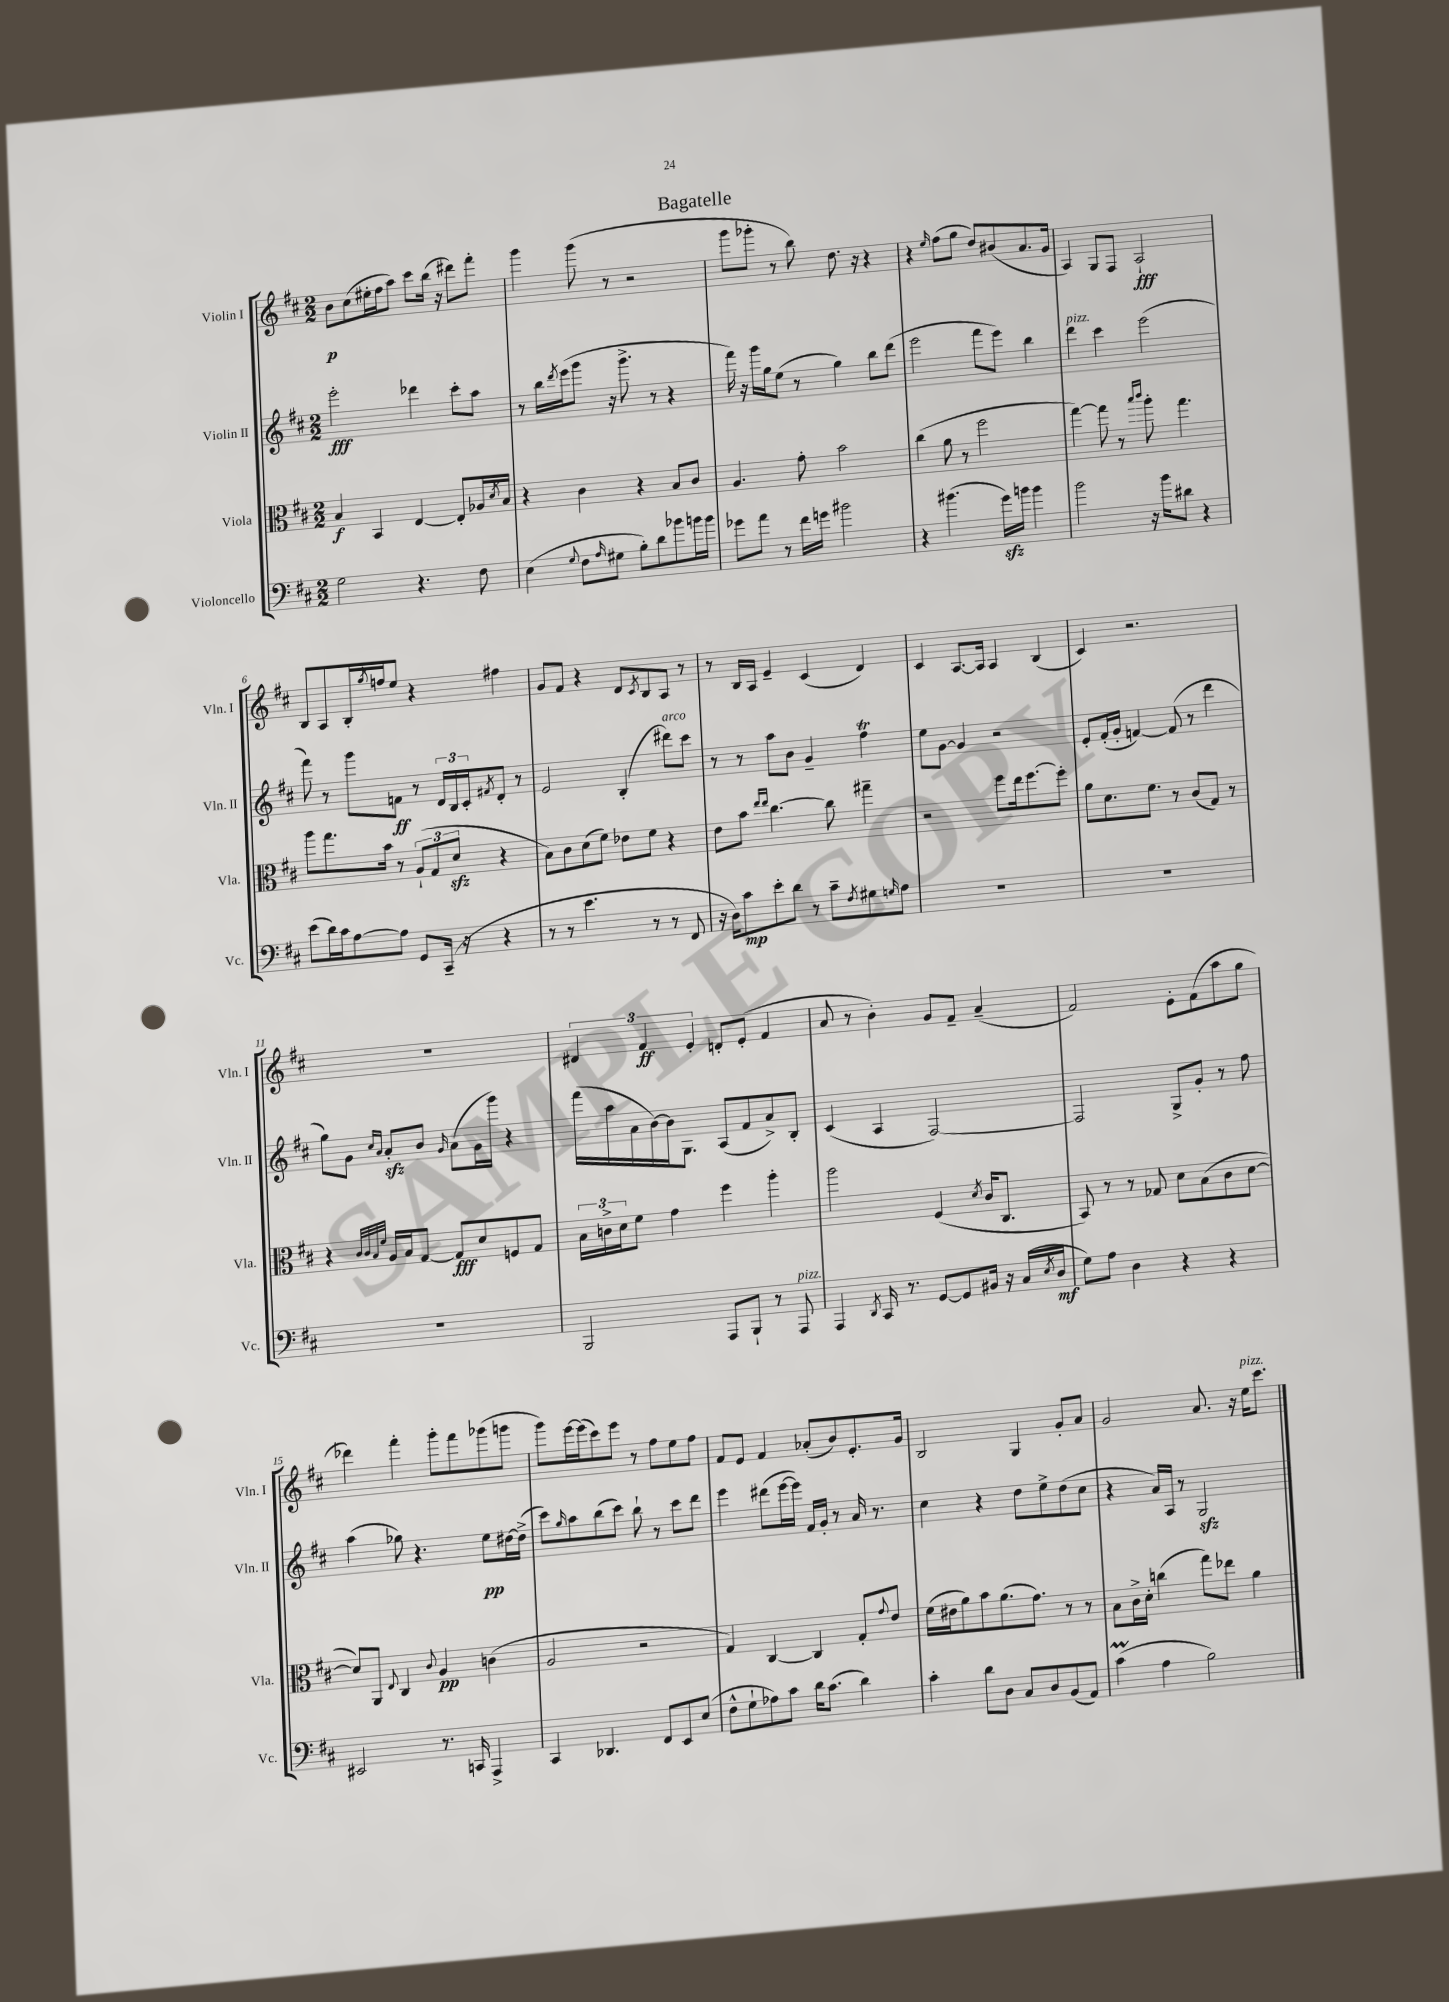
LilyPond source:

\header { title = "Bagatelle" }
<<
\new StaffGroup <<
\new Staff = "s0" \with { instrumentName = "Violin I" shortInstrumentName = "Vln. I" } {
    \clef treble \key d \major \numericTimeSignature \time 2/2
    b'8\p cis''8( eis''16-. fis''16 a''8) cis'''8 b''16( r16 dis'''8) fis'''8-. |
    g'''4 g'''8( r8 r2 |
    g'''8 ges'''8-. r8 b''8) d''8. r16 r4 |
    r4 \grace { e''16 } fis''8( g''8 d''8) bis'8( a'8. g'16 |
    a4) g8 fis8 a2-!\fff |
    b8 a8 b16-. \acciaccatura { g''8 } f''16 e''8 r4 fis''4 |
    g'8 fis'8 r4 d'8 \acciaccatura { cis'8 } b8 a8 r8 |
    r8 b16 a16 e'4-- cis'4( d'4) |
    cis'4 a8.~ a16 a4 b4( |
    cis'4) r2. |
    R1 |
    \tuplet 3/2 { dis'4 fis'4\ff e'4-. } d'8-. e'8-.( fis'4 |
    a'8 r8 b'4-.) g'8 fis'8-- a'4--( |
    fis'2) e'8-. fis'8( a''8 g''8 |
    des'''4) fis'''4-. g'''8-. fis'''8 ges'''8( g'''8 |
    g'''8) e'''16~ e'''16( cis'''8) e'''8 r8 fis''8 e''8 fis''8 |
    fis'8 e'8 fis'4 aes'8-.( b'8) e'8.-. g'16 |
    b2 g4 g'8-. a'8 |
    g'2 a'8. r16 e''16^\markup { \italic "pizz." } cis'''8. \bar "|." |
}
\new Staff = "s1" \with { instrumentName = "Violin II" shortInstrumentName = "Vln. II" } {
    \clef treble \key d \major \numericTimeSignature \time 2/2
    e'''2-.\fff des'''4 cis'''8-. a''8 |
    r8 b''16 \acciaccatura { d'''8 } e'''16( g'''8 r16 g'''8.-> r8 r4 |
    fis'''16) r16 g'''16 g''16 e''8( r8 g''4) b''8 d'''8( |
    e'''2 fis'''8 e'''8) b''4 |
    d'''4^\markup { \italic "pizz." } cis'''4 e'''2( |
    fis'''8) r8 g'''8 f'8\ff r8 \tuplet 3/2 { d'16 b16 cis'16-. } \acciaccatura { fis'8 } d'8-. r8 |
    e'2 b4-.( dis'''8^\markup { \italic "arco" }) cis'''8 |
    r8 r8 a''8 b'8 g'4-- fis''4\trill |
    e''8 g'8~ g'4 r2 |
    e'8-. fis'16-.( g'16-. f'4~) f'8( r8 d'''4 |
    g''8) g'8 \grace { cis''16 a'16 } a'8-.\sfz b'8 \grace { g'16 } a'8( g'16 g'''16) r4 |
    fis'''16( a''16 a'16 b'16~) b'16 g8. a8( fis'8 a'8->) b8-. |
    cis'4( a4 fis2~) |
    fis2 g8-> g'8-. r8 fis''8 |
    a''4( ges''8) r4. e''8\pp dis''16~ dis''16->( |
    cis'''8) \grace { g''16 } a''8 b''8( cis'''8) b''8-! r8 cis'''8 d'''8 |
    e'''4 dis'''8( e'''16~ e'''16) fis'16 g'16-. r8 a'16 r8. |
    cis''4 r4 d''8 e''8-> d''8( cis''8 |
    r4 a'16) a16 r8 g2\sfz \bar "|." |
}
\new Staff = "s2" \with { instrumentName = "Viola" shortInstrumentName = "Vla." } {
    \clef alto \key d \major \numericTimeSignature \time 2/2
    b4\f b,4 e4~ e8-. aes16 \acciaccatura { d'8 } b16 |
    r4 cis'4 r4 b8 cis'8 |
    a4. g'8-. b'2 |
    cis''4( a'8 r8 fis''2 |
    g''4~) g''8 r8 \grace { b''16 cis'''16 } a''8-. g''4. |
    a''8 g''8. b'16 r8 \tuplet 3/2 { a8-!( g8 d'8\sfz } r4 |
    b8) cis'8 d'8( fis'8) ees'8 fis'8 r4 |
    e'8 b'8 \grace { e''16 e''16 } cis''4.~ cis''8 gis''4-- |
    r2 fis''8 e''16 fis''8.~ fis''8-. |
    a'8 d'8. fis'8. r8 cis'8( g8) r8 |
    r4 \grace { cis'32 cis'32 b32 fis'32 } a16 b16 g8~ g8\fff d'8 f8 g8 |
    \tuplet 3/2 { b16 c'16-> d'16 } fis'8 g'4 fis''4 a''4-. |
    a''2 fis4( \acciaccatura { d'8 } cis'16 cis8. |
    b,8) r8 r8 ges8 d'8 b8( cis'8 d'8~ |
    d'8) a,8 \appoggiatura { e8 } cis4 \appoggiatura { cis'8 } a4\pp c'4( |
    a2 r2 |
    g4) cis4~ cis4 g8-. \appoggiatura { g'8 } e'8 |
    fis'16( eis'16 a'8) b'8 a'8.( g'8.) r8 r8 |
    b8 cis'16-> d'16-. c''4( g''8) ees''8 a'4 \bar "|." |
}
\new Staff = "s3" \with { instrumentName = "Violoncello" shortInstrumentName = "Vc." } {
    \clef bass \key d \major \numericTimeSignature \time 2/2
    g2 r4. fis8 |
    e4( \appoggiatura { g8 } fis8 \grace { a16 } gis8 b8-.) d'8 bes'8 b'16 b'16 |
    ges'8 a'8 r8 fis'16 g'16 bis'2 |
    r4 bis'4.( g'16\sfz) b'16 b'4 |
    b'2 r16 b'16 dis'8 r4 |
    e'8( d'16) cis'16 a8~ a8 g,8 cis,16--( r16 r4 |
    r8 r8 e'4. r8 r8 fis,8 |
    r16 d16) cis'8\mp e'8-. d'8 r8 cis'8-- \acciaccatura { fis8 } gis8 \grace { g16 } a8 |
    R1 |
    R1 |
    R1 |
    b,,2 a,,8 b,,8-! r8 a,,8^\markup { \italic "pizz." } |
    a,,4 \acciaccatura { d,8 } cis,16 r8. g,8~ g,8 bis,16 r16 cis16( \acciaccatura { e8 } d16\mf |
    g8) a8 d4 r4 r4 |
    eis,2 r8. c,16 a,,4-> |
    cis,4 des,4. fis,8 e,8 e8( |
    fis8-^ g8-! aes8) cis'8 d'16 cis'8.( d'4) |
    cis'4-. d'8 d8 cis8 d8 b,8( a,8) |
    cis'4\prall( a4 b2) \bar "|." |
}
>>
>>
